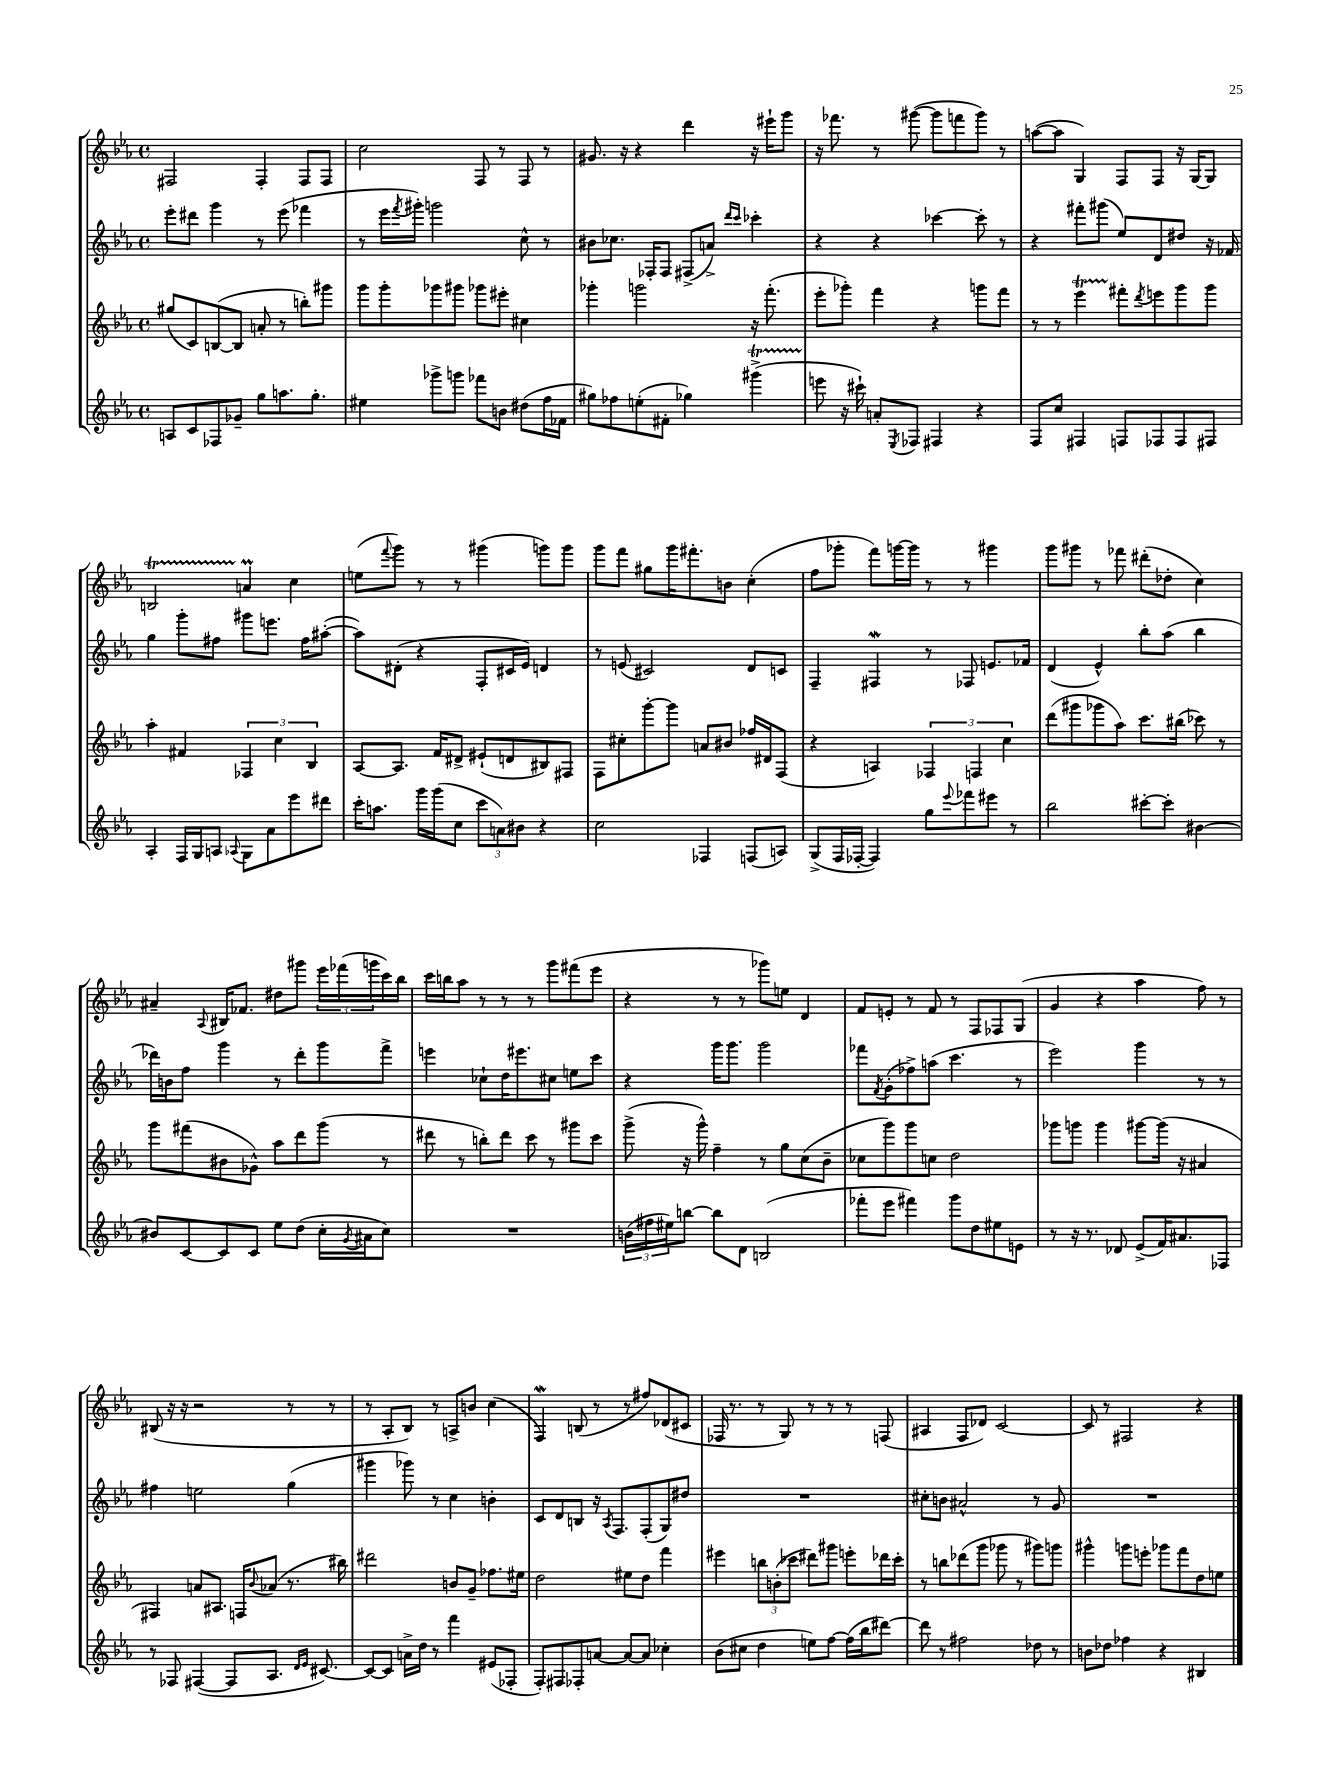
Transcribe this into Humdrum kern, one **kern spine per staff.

**kern	**kern	**kern	**kern
*part4	*part3	*part2	*part1
*staff4	*staff3	*staff2	*staff1
*clefG2	*clefG2	*clefG2	*clefG2
*k[b-e-a-]	*k[b-e-a-]	*k[b-e-a-]	*k[b-e-a-]
*M4/4	*M4/4	*M4/4	*M4/4
*met(c)	*met(c)	*met(c)	*met(c)
=12	=12	=12	=12
8An/L	(8gg#X/L	8eee-'\L	2F#X/
8c/	8c/)	8ddd#X\J	.
8F-X/	([8Bn/	4ggg\	.
8g-X~/J	8B/J]	.	.
8gg\L	8an'/	8r	4F#'/
8.aan\	8r	(8eee-\	.
.	8bbn'\L)	4fff-X\	8F#/L
8.gg'\J	.	.	.
.	8ggg#X\J	.	8F#/J
=13	=13	=13	=13
4ee#X\	8ggg\L	8r	2cc\
.	8ggg'\	16eee-\LL	.
.	.	8qfff/	.
.	.	16ggg#X'\JJ)	.
8ggg-X^\L	8ggg-X\	2gggn\	.
8gggn\J	8ggg#X\J	.	.
8fff-X\L	8ggg-X\L	.	8F/
8bn\J	8eee#X'\J	.	8r
(8dd#X\L	4cc#X\	8cc^^\	8F/
16ff\L	.	8r	8r
16f-X\JJ	.	.	.
=14	=14	=14	=14
8gg#X\L)	4ggg-X'\	8b#X\L	8.g#X/
8ff-X\	.	8.cc-X\J	.
.	.	.	16r
(8een'\	2gggn\	.	4r
.	.	16F-X'/KL	.
8f#X'\J	.	8F-/J	.
4gg-X\)	.	(8F#X^/L	4ddd\
.	.	8an^/J)	.
.	.	16qqddd/LL	.
.	.	16qqccc/JJ	.
(4ggg#Xt^\	16r	4ccc-X'\	16r
.	(8.fff'\	.	16eee#X`\KL
.	.	.	8ggg\J
=15	=15	=15	=15
8eeen\	8eee-'\L	4r	16r
.	.	.	8.fff-X\
16r	8ggg-X'\J)	.	.
16ccc#X`\)	.	.	.
8an'/L	4fff\	4r	8r
8qE-/	.	.	.
8F-X/J	.	.	([8ggg#X\
4F#X/	4r	[4ccc-X\	8ggg#\L]
.	.	.	8fffn\
4r	8gggn\L	8ccc-'\]	8ggg#\J)
.	8fff\J	8r	8r
=16	=16	=16	=16
8F/L	8r	4r	([8aan\L
8cc/J	8r	.	8aa\J]
4F#X/	4eee-T\	8fff#X'\L	4G/)
.	.	(8ggg#X\J	.
8Fn/L	8fff#X'\L	8ee-/L)	8F/L
.	8qddd/	.	.
8F-X/	8eeen\	8d/	8F/J
8F-/	8ggg\	8dd#X/J	16r
.	.	.	[16G/KL
8F#X/J	8ggg\J	16r	8G/J]
.	.	16f-X/	.
!!LO:LB:g=z
=17	=17	=17	=17
4A-'/	4aa-'\	4gg\	2Bnt/
16F/LL	4f#X/	8ggg'\L	.
16G/J	.	.	.
8An/J	.	8ff#X\J	.
8qqA-X/	.	.	.
8G\L	6F-X/	8ggg#X\L	4anm/
8a-\	.	8.eeen\J	.
.	6cc\	.	.
8eee-\	.	.	4cc\
.	.	16ff#\KL	.
.	6B-/	.	.
8ddd#X\J	.	([8aa#X'\J	.
=18	=18	=18	=18
16ccc'\KL	[8A-/L	8aa#\L])	(8een\L
8.aan\J	.	.	.
.	.	.	8qqfff/
.	8.A-/J]	(8d#X'\J	8ggg\J)
16ggg\LL	.	4r	8r
(16ggg\J	16f/KL	.	.
8cc\J	8d#X^/J	.	8r
12ccc\L	(8e#X`/L	8F'/L	(4ggg#X\
12an\)	.	.	.
.	8dn/	16c#X/L	.
12b#X\J	.	.	.
.	.	16e-/JJ)	.
4r	8B#X/)	4dn/	8gggn\L)
.	8F#X/J	.	8ggg\J
=19	=19	=19	=19
2cc\	8F\L	8r	8ggg\L
.	8cc#X'\	(8en/	8fff\J
.	[8ggg'\	2c#X/)	8gg#X\L
.	8ggg\J]	.	16ggg\K
.	.	.	8.fff#X'\
4F-X/	8an/L	.	.
.	8b#X/J	.	8bn\J
(8Fn/L	16ff-X/LL	8d/L	(4cc'\
.	16d#X/J	.	.
8An/J)	(8F/J	8cn/J	.
=20	=20	=20	=20
(8G^/L	4r	4F~/	8ff\L
16F/L	.	.	8ggg-X'\J
[16F-X'/JJ	.	.	.
4F-/])	4An/)	4F#XW/	8fff\L)
.	.	.	[16gggn\L
.	.	.	16ggg\JJ]
8gg\L	6F-X/	8r	8r
8qqeee-/	.	.	.
8fff-X\	.	8F-X/	8r
.	6Fn/	.	.
8eee#X\J	.	8.en/L	4ggg#X\
.	6cc\	.	.
8r	.	.	.
.	.	16f-X/Jk	.
=21	=21	=21	=21
2bb-\	(8ddd\L	(4d/	8ggg\L
.	8ggg#X\	.	8ggg#X\J
.	8ggg-X\	4e-^^/)	8r
.	8aa-\J)	.	8fff-X\
[8ccc#X'\L	8.ccc\L	8bb-'\L	(8ddd#X'\L
8ccc#'\J]	.	(8aa-\J	8dd-X'\J
.	(16bb#X\Jk	.	.
[4b#X\	8ccc-X\)	4bb-\	4cc\)
.	8r	.	.
!!LO:LB:g=z
=22	=22	=22	=22
8b#X/L]	8ggg\L	16ddd-X\LL)	4a#X~/
.	.	16bn\J	.
[8c/	(8fff#X\	8ff\J	.
.	.	.	8qqA-/
8c/]	8b#X\	4ggg\	16B#X/KL
.	.	.	8.f-X/J
8c/J	8g-X^^\J)	.	.
8ee-\L	8aa-\L	8r	8dd#X\L
(8dd\J	8ddd\	8ddd-'\L	8ggg#X\J
16cc'\LL	(8ggg\J	8ggg\	24eee-\LL
.	.	.	(24fff-X\
8qg/	.	.	.
16a#X\J	.	.	.
.	.	.	24gggn\
8cc\J)	8r	8fff^\J	16ccc\)
.	.	.	16bb-\JJ
=23	=23	=23	=23
1r	8ddd#X\	4eeen\	16ccc\LL
.	.	.	16bbn\J
.	8r	.	8aa-\J
.	8bbn'\L)	8cc-X`\L	8r
.	8ddd#\J	16dd\K	8r
.	.	8.eee#X\	.
.	8ccc\	.	8r
.	8r	8cc#X\J	8ggg\L
.	8ggg#X\L	8een\L	(8fff#X\
.	8ccc\J	8ccc\J	8eee-\J
=24	=24	=24	=24
(24bn\LL	(8ggg^\	4r	4r
24ff#X\	.	.	.
24ee#X\J)	.	.	.
[8bbn\J	16r	.	.
.	16ggg^^\)	.	.
8bb\L]	4ff~\	16ggg\KL	8r
.	.	8.ggg\J	.
8d\J	.	.	8r
(2Bn/	8r	2ggg\	8ggg-X\L)
.	8gg\L	.	8een\J
.	(8cc\	.	4d/
.	8b-~\J	.	.
=25	=25	=25	=25
8fff-X'\L	8cc-X\L	8fff-X\L	8f/L
.	.	8qf/	.
8eee-\J	8ggg\)	(8g'\	8en'/J
4fff#X\)	8ggg\	8ff-X^\)	8r
.	8ccn\J	(8aan\J	8f/
8ggg\L	2dd\	4.ccc\	8r
8dd\	.	.	8F/L
8ee#X\	.	.	8F-X/
8en\J	.	8r	(8G/J
=26	=26	=26	=26
8r	8ggg-X\L	2eee-\)	4g/
16r	8gggn\J	.	.
8.r	.	.	.
.	4ggg\	.	4r
8d-X/	.	.	.
(8e-^/L	[8ggg#X\L	4ggg\	4aa-\
16f/K)	(16ggg#\Jk]	.	.
8.a#X/	16r	.	.
.	4a#X/	8r	8ff\)
8F-X/J	.	8r	8r
!!LO:LB:g=z
=27	=27	=27	=27
8r	4F#X/)	4ff#X\	(8B#X/
8F-X/	.	.	16r
.	.	.	16r
([4F#X/	8an/L	2een\	2r
.	8.A#X/J	.	.
8F#/L]	.	.	.
.	16Fn/KL	.	.
.	8qqb-/	.	.
8.A-/J	(8a-X/J	.	.
.	8.r	(4gg\	8r
16qqd/LL	.	.	.
16qqe-/JJ	.	.	.
[8.c#X/)	.	.	.
.	.	.	8r
.	16bb#X\)	.	.
=28	=28	=28	=28
8c#/L_	2ddd#X\	4ggg#X\	8r
8c#/J]	.	.	8A-'/L
16an^\LL	.	8ggg-X\)	8B-/J)
16dd\JJ	.	.	.
8r	.	8r	8r
4fff\	8bn/L	4cc\	8An^/L
.	8g~/J	.	8bn/J
(8e#X/L	8.ff-X\L	4bn'\	(4cc\
8F-X'/J	.	.	.
.	16ee#X\Jk	.	.
=29	=29	=29	=29
8F'/L)	2dd\	8c/L	4FW/)
8F#X/	.	8d/	.
8F-X'/	.	8Bn/J	(8Bn/
[8an/J	.	16r	8r
.	.	8qA-/	.
.	.	8.F/L	.
8a/L_	8ee#X\L	.	8r
8a/J]	8dd\J	(8F'/	8ff#X/L)
4cc-X'\	4fff\	8G/)	(8d-X/
.	.	8dd#X/J	8c#X/J
=30	=30	=30	=30
(8b-\L	4eee#X\	1r	16F-X/
.	.	.	8.r
8cc#X\J	.	.	.
4dd\	12bbn\L	.	8r
.	(12bn'\	.	.
.	.	.	8G/)
.	12ccc-X\J	.	.
8een\L)	8ddd#X\L)	.	8r
[8ff\J	8ggg#X\J	.	8r
(16ff\LL]	8eeen'\L	.	8r
16bb-\J	.	.	.
[8ddd#X\J)	16ddd-X\L	.	(8Fn/
.	16ccc-'\JJ	.	.
=31	=31	=31	=31
8ddd#\]	8r	8cc#X'\L	4A#X/
8r	8bbn\L	8bn\J	.
2ff#X\	(8ddd-X\	2a#X^^/	8F/L
.	8ggg\J	.	8d-X/J)
.	8ggg-X\	.	[2c/
.	8r	.	.
8dd-X\	8ggg#X\L)	8r	.
8r	8gggn\J	8g/	.
=32	=32	=32	=32
8bn\L	4ggg#X^^\	1r	8c/]
8dd-X\J	.	.	8r
4ff-X\	8gggn\L	.	2F#X/
.	8eeen'\J	.	.
4r	8ggg-X\L	.	.
.	8fff\	.	.
4B#X/	8dd\	.	4r
.	8een\J	.	.
==	==	==	==
*-	*-	*-	*-
